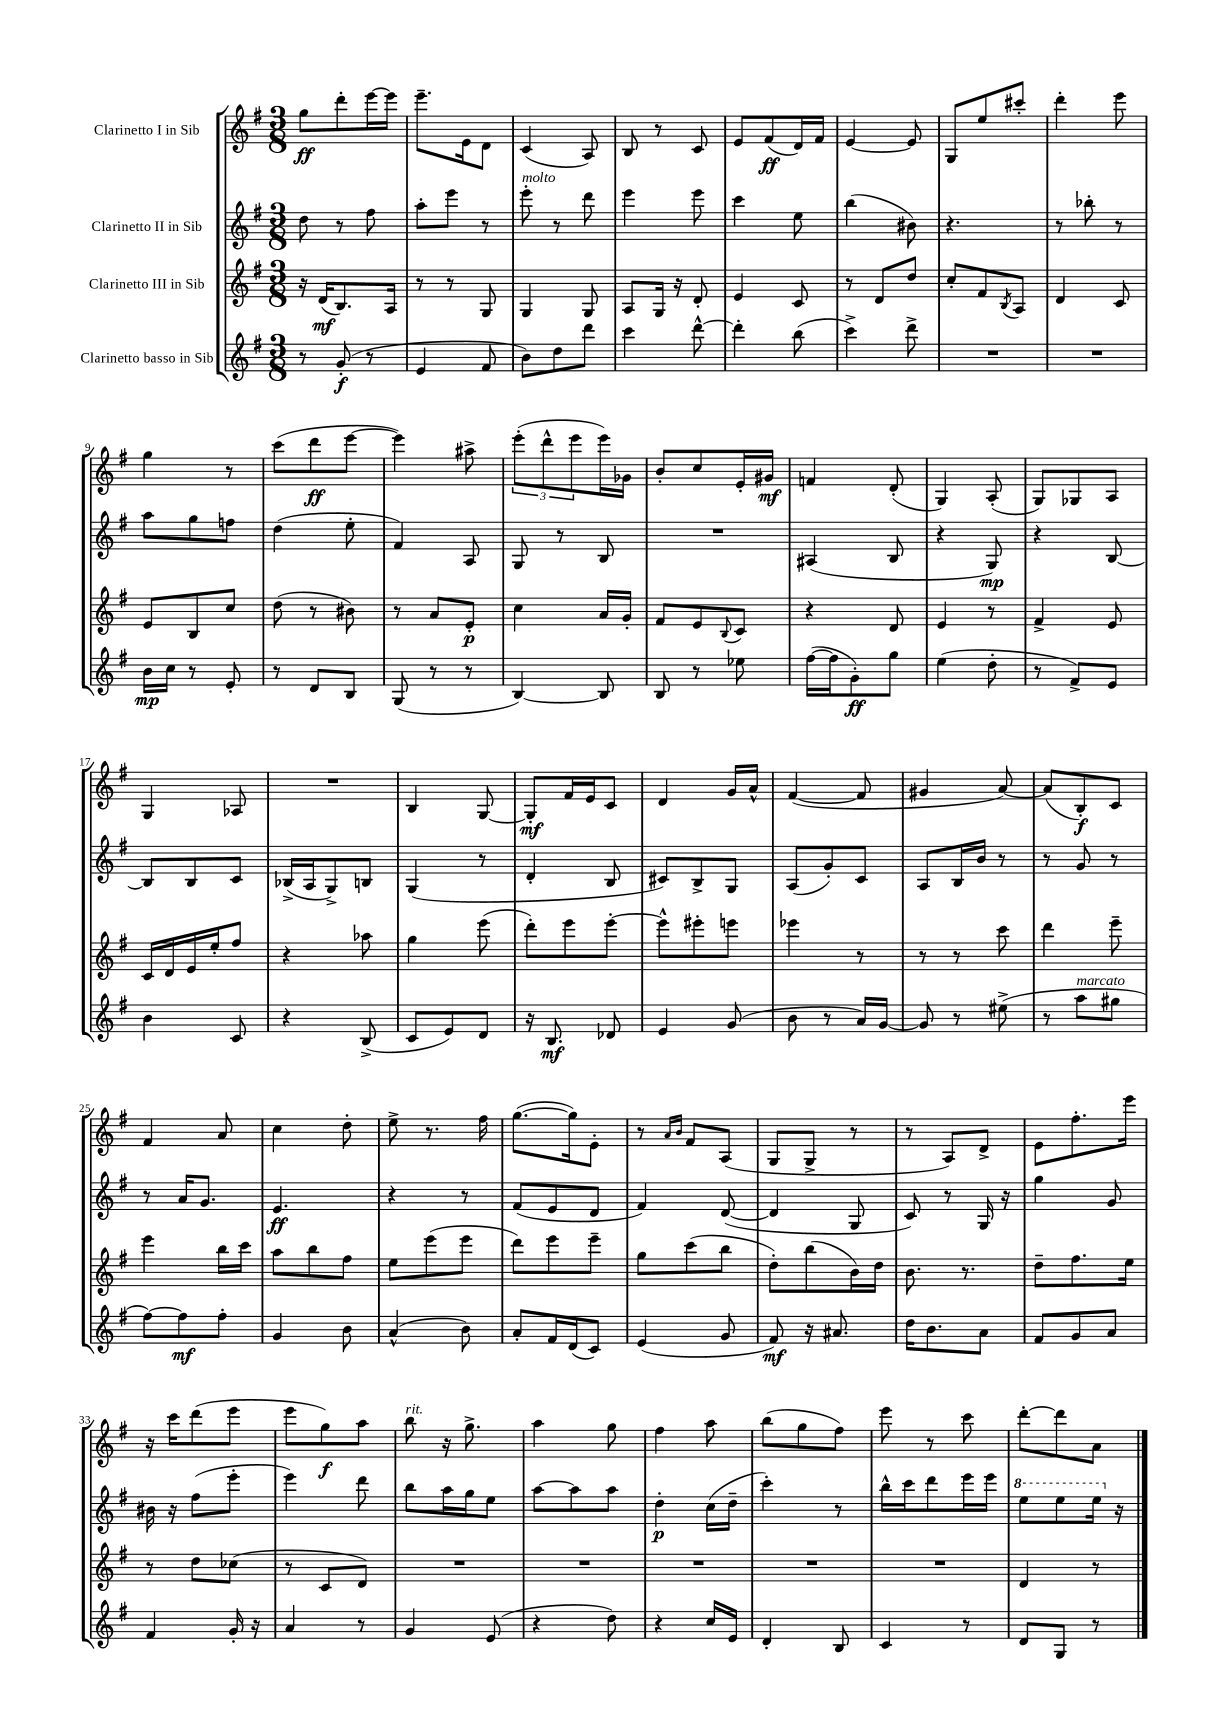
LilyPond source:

<<
\new StaffGroup <<
\new Staff = "s0" \with { instrumentName = "Clarinetto I in Sib" } {
    \clef treble \key g \major \numericTimeSignature \time 3/8
    g''8\ff d'''8-. e'''16~ e'''16 |
    e'''8.-- e'16 d'8 |
    c'4( a8) |
    b8 r8 c'8 |
    e'8 fis'8\ff( d'16) fis'16 |
    e'4~ e'8 |
    g8 e''8 cis'''8-. |
    d'''4-. e'''8 |
    g''4 r8 |
    c'''8( d'''8\ff e'''8~ |
    e'''4) ais''8-> |
    \tuplet 3/2 { e'''8-.( d'''8-^ e'''8 } e'''16) ges'16 |
    b'8-. c''8 e'16-. gis'16\mf |
    f'4 d'8-.( |
    g4) a8-.( |
    g8) ges8 a8 |
    g4 aes8 |
    R4. |
    b4 g8~ |
    g8-.\mf fis'16 e'16 c'8 |
    d'4 g'16 a'16-^ |
    fis'4~( fis'8 |
    gis'4 a'8~) |
    a'8( b8-.\f) c'8 |
    fis'4 a'8 |
    c''4 d''8-. |
    e''8-> r8. fis''16 |
    g''8.~( g''16) e'8-. |
    r8 \grace { a'16 b'16 } fis'8 a8( |
    g8 g8-> r8 |
    r8 a8) d'8-> |
    e'8 fis''8.-. e'''16 |
    r16 c'''16 d'''8( e'''8 |
    e'''8 g''8\f) a''8 |
    b''8^\markup { \italic "rit." } r16 g''8.-> |
    a''4 g''8 |
    fis''4 a''8 |
    b''8( g''8 fis''8) |
    e'''8 r8 c'''8 |
    d'''8~-. d'''8 a'8 \bar "|." |
}
\new Staff = "s1" \with { instrumentName = "Clarinetto II in Sib" } {
    \clef treble \key g \major \numericTimeSignature \time 3/8
    d''8 r8 fis''8 |
    a''8-. e'''8 r8 |
    e'''8-.^\markup { \italic "molto" } r8 d'''8 |
    e'''4 e'''8 |
    c'''4 e''8 |
    b''4( bis'8) |
    r4. |
    r8 bes''8-. r8 |
    a''8 g''8 f''8 |
    d''4( e''8-. |
    fis'4) a8 |
    g8 r8 b8 |
    R4. |
    ais4( b8 |
    r4 g8\mp) |
    r4 b8~ |
    b8 b8 c'8 |
    bes16->( a16 g8->) b8 |
    g4( r8 |
    d'4-. b8 |
    cis'8) b8-> g8 |
    a8( g'8-.) c'8 |
    a8 b16 b'16 r8 |
    r8 g'8 r8 |
    r8 a'16 g'8. |
    e'4.\ff |
    r4 r8 |
    fis'8( e'8 d'8 |
    fis'4) d'8~( |
    d'4 g8 |
    c'8) r8 g16 r16 |
    g''4 g'8 |
    bis'16 r16 fis''8( e'''8-. |
    e'''4) d'''8 |
    b''8 a''16 g''16 e''8 |
    a''8~ a''8 a''8 |
    d''4-.\p c''16( d''16-- |
    c'''4-.) r8 |
    b''16-^ c'''16 d'''8 e'''16 e'''16 |
    \ottava #1 e'''8 e'''8 e'''16 \ottava #0 r16 \bar "|." |
}
\new Staff = "s2" \with { instrumentName = "Clarinetto III in Sib" } {
    \clef treble \key g \major \numericTimeSignature \time 3/8
    r16 d'16\mf( b8.) a16 |
    r8 r8 g8 |
    g4 g8 |
    a8 g16 r16 d'8-. |
    e'4 c'8 |
    r8 d'8 d''8 |
    c''8-. fis'8 \acciaccatura { b8 } a8 |
    d'4 c'8 |
    e'8 b8 c''8 |
    d''8( r8 bis'8) |
    r8 a'8 e'8-.\p |
    c''4 a'16 g'16-. |
    fis'8 e'8 \appoggiatura { b8 } c'8 |
    r4 d'8 |
    e'4 r8 |
    fis'4-> e'8 |
    c'16 d'16 e'16 e''16-. fis''8 |
    r4 aes''8 |
    g''4 e'''8( |
    d'''8-.) e'''8 e'''8~-. |
    e'''8-^ eis'''8-. e'''8 |
    ees'''4 r8 |
    r8 r8 c'''8 |
    d'''4 e'''8-- |
    e'''4 b''16 c'''16 |
    a''8 b''8 fis''8 |
    e''8 e'''8( e'''8 |
    d'''8) e'''8 e'''8-- |
    g''8 c'''8( b''8 |
    d''8-.) b''8( b'16) d''16 |
    b'8. r8. |
    d''8-- fis''8. e''16 |
    r8 d''8 ces''8( |
    r8 c'8 d'8) |
    R4. |
    R4. |
    R4. |
    R4. |
    R4. |
    d'4 r8 \bar "|." |
}
\new Staff = "s3" \with { instrumentName = "Clarinetto basso in Sib" } {
    \clef treble \key g \major \numericTimeSignature \time 3/8
    r8 g'8-.\f( r8 |
    e'4 fis'8 |
    b'8) d''8 d'''8 |
    c'''4 d'''8~-^ |
    d'''4-. b''8( |
    c'''4->) d'''8-> |
    R4. |
    R4. |
    b'16\mp c''16 r8 e'8-. |
    r8 d'8 b8 |
    g8( r8 r8 |
    b4~) b8 |
    b8 r8 ees''8 |
    fis''16~( fis''16 g'8-.\ff) g''8 |
    e''4( d''8-. |
    r8 fis'8->) e'8 |
    b'4 c'8 |
    r4 b8->( |
    c'8 e'8) d'8 |
    r16 b8.\mf des'8 |
    e'4 g'8( |
    b'8 r8 a'16) g'16~ |
    g'8 r8 eis''8->( |
    r8 a''8^\markup { \italic "marcato" } gis''8 |
    fis''8~) fis''8\mf fis''8-. |
    g'4 b'8 |
    a'4-^( b'8) |
    a'8-. fis'16 d'16( c'8) |
    e'4( g'8 |
    fis'8\mf) r16 ais'8. |
    d''16 b'8. a'8 |
    fis'8 g'8 a'8 |
    fis'4 g'16-. r16 |
    a'4 r8 |
    g'4 e'8( |
    r4 d''8) |
    r4 c''16 e'16 |
    d'4-. b8 |
    c'4 r8 |
    d'8 g8 r8 \bar "|." |
}
>>
>>
